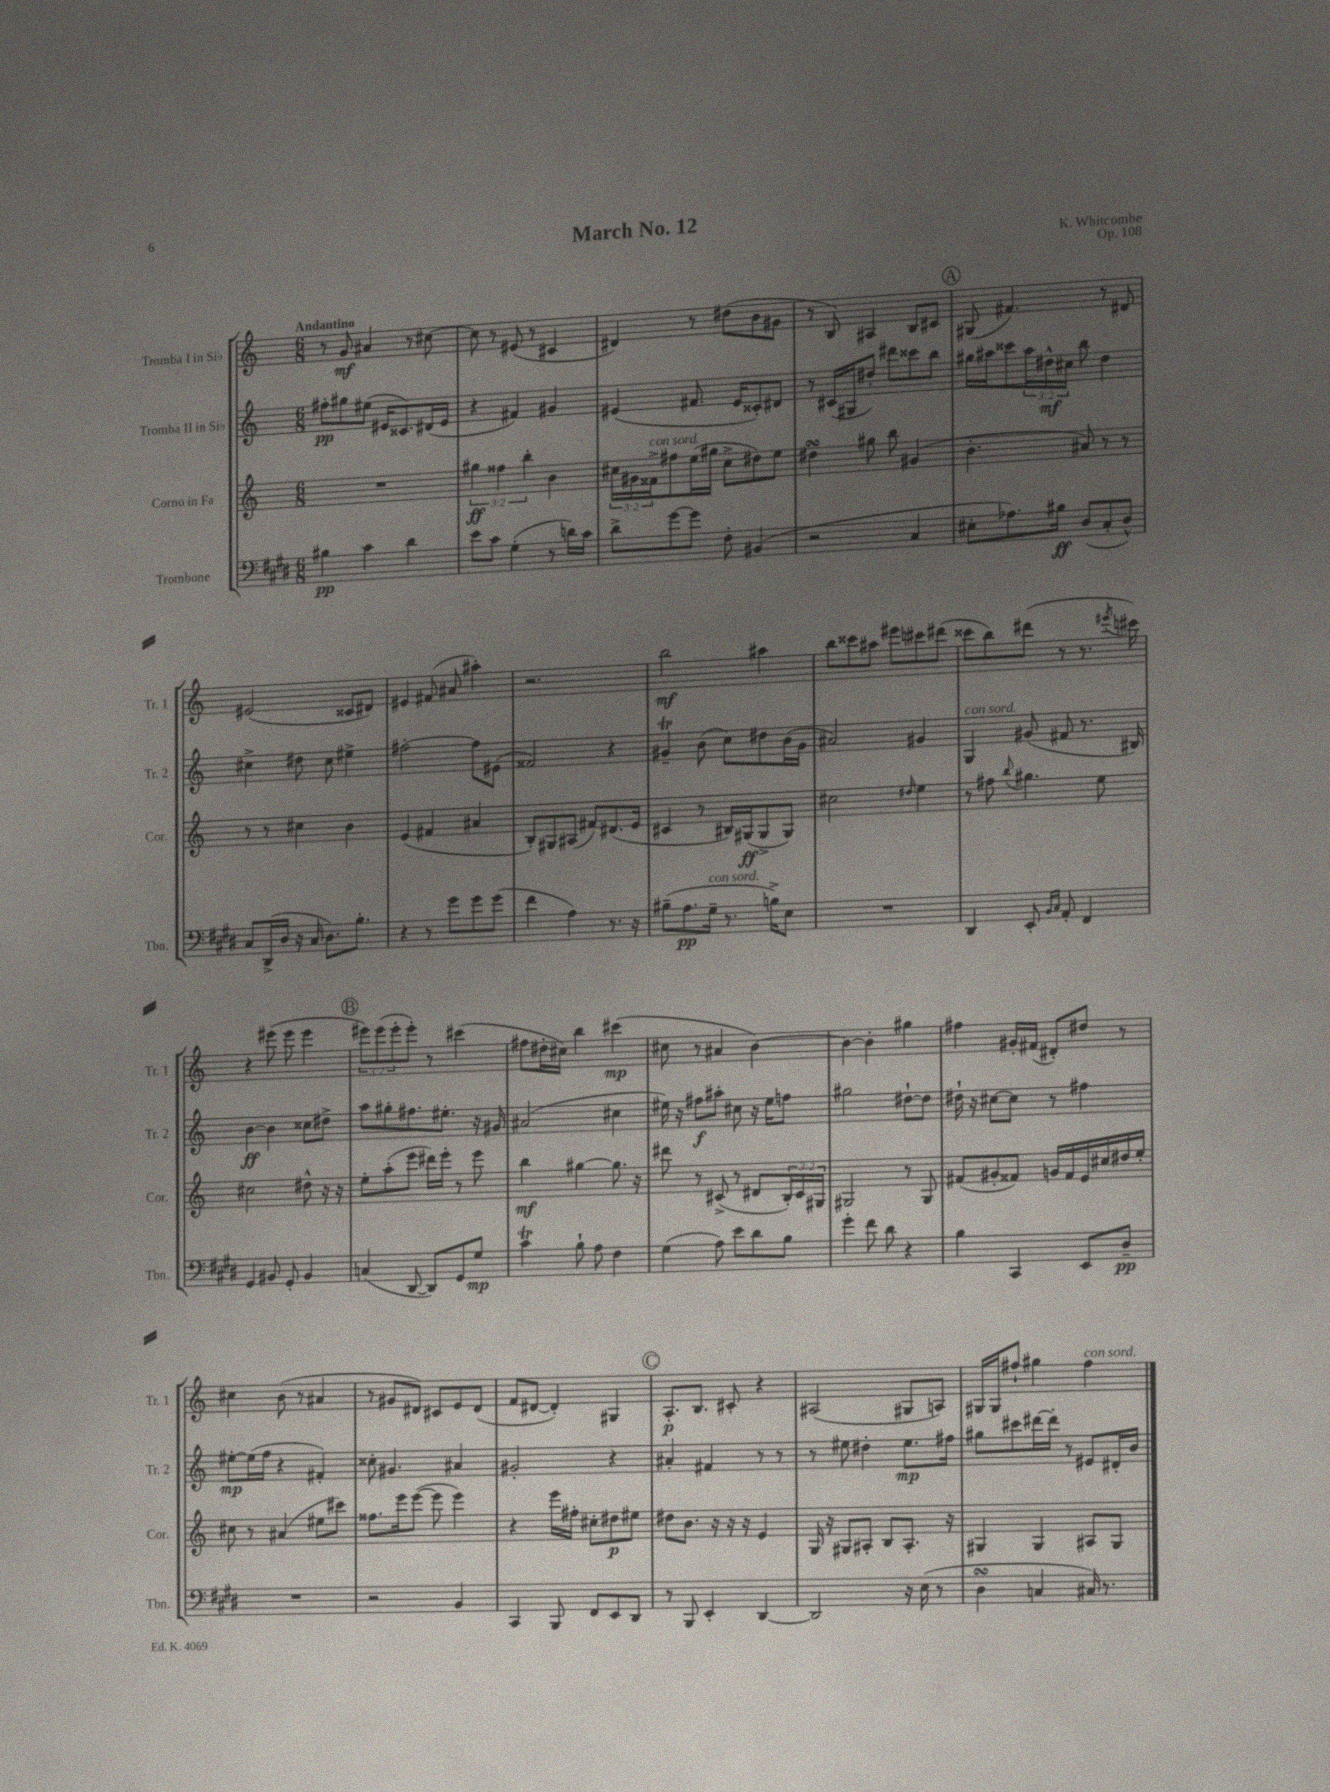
\header { title = "March No. 12" composer = "K. Whitcombe" opus = "Op. 108" }
<<
\new StaffGroup <<
\new Staff = "s0" \with { instrumentName = "Tromba I in Sib" shortInstrumentName = "Tr. 1" } {
    \clef treble \key c \major \numericTimeSignature \time 6/8 \override Staff.TupletNumber.text = #tuplet-number::calc-fraction-text \tempo "Andantino"
    r8 g'8\mf ais'4 r8 cis''8~ |
    cis''8 r8 eis'8( r8 cis'4 |
    dis'4) r8 dis''8( b'8 gis'8 |
    r8 b8) ais4 b8 cis'8 |
    \mark \markup { \circle "A" } gis8( fis'4.) r8 dis'8 |
    eis'2( cisis'8 dis'8) |
    eis'4 fis'8( ais'8 ais''4-.) |
    r2. |
    b''2\mf ais''4 |
    b''8 cisis'''8 ais''8 eis'''8 cis'''8 dis'''8( |
    cisis'''8 b''8) dis'''8( r8 r8. \acciaccatura { eis'''8 } cis'''16) |
    r4 eis'''8( eis'''8 eis'''4 |
    \mark \markup { \circle "B" } \tuplet 3/2 { eis'''8) eis'''8( eis'''8-. } eis'''8-.) r8 cis'''4( |
    fis''8 dis''16-. cis''16) b''4 cis'''4\mp( |
    cis''8 r8 ais'4 b'4~) |
    b'4~ b'4-. gis''4 |
    fis''4 gis'16-. fis'16( dis'8-.) dis''8 r8 |
    cis''4 b'8( r8 ais'4 |
    r8 gis'8 dis'8) cis'8 e'8 dis'8( |
    f'8 dis'8~ dis'4-.) gis4 |
    \mark \markup { \circle "C" } a8.-.\p b8. cis'8-. r4 |
    ais2( gis8 a8) |
    gis16 gis16 fis''8-! gis''4 fis''4^\markup { \italic "con sord." } \bar "|." |
}
\new Staff = "s1" \with { instrumentName = "Tromba II in Sib" shortInstrumentName = "Tr. 2" } {
    \clef treble \key c \major \numericTimeSignature \time 6/8 \override Staff.TupletNumber.text = #tuplet-number::calc-fraction-text
    fis''8-.\pp gis''8 eis''8( eis'16 cisis'8.) dis'16( eis'16 |
    r4 fis'4) gis'4 |
    eis'4( fis'8. eis'16 cisis'8-.) dis'8 |
    r8 cis'16( gis16 dis''8-.) dis'''8 cisis'''8 b''8 |
    \mark \markup { \circle "A" } gis''16 ais''16 cisis'''8 \tuplet 3/2 { ais''16 dis''16-^\mf cis''16 } b''8 dis''4 |
    cis''4-> dis''8 cis''8 eis''4-> |
    fis''2~-. fis''8 eis'8( |
    fisis'2) r4 |
    gis'4--\trill b'8( c''8) dis''8 b'16( gis'16 |
    ais'2) gis'4 |
    g4^\markup { \italic "con sord." } gis'8( fis'8 r8. bis16) |
    b'4~\ff b'4 cisis''8 dis''8-> |
    \mark \markup { \circle "B" } a''8 gis''8-. fis''8. eis''8.-. r16 gis'16 |
    ais'2( cis''4 |
    eis''16) r16 fis''8\f ais''8-. cis''8 r16 eis''16 f''8 |
    gis''2 dis''8~-! dis''8 |
    dis''16-! r16 cis''8~ cis''8 r8 fis''4 |
    eis''8~-.\mp eis''16( f''16 r4 fis'4-.) |
    cisis''8-. gis'4. ais'4 |
    gis'2-. r4 |
    \mark \markup { \circle "C" } ais'4-. fis'4 r8 r8 |
    r8 eis''8 dis''4-. eis''8.\mp fis''16 |
    gis''8 cis'''8 dis'''16~ dis'''16-. r8 eis'8 dis'16-. b'16 \bar "|." |
}
\new Staff = "s2" \with { instrumentName = "Corno in Fa" shortInstrumentName = "Cor." } {
    \clef treble \key c \major \numericTimeSignature \time 6/8 \override Staff.TupletNumber.text = #tuplet-number::calc-fraction-text
    R2. |
    \tuplet 3/2 { gis''4\ff fisis''4 b''4-. } b'4 |
    \tuplet 3/2 { cis''16 gis'16 fisis'16->^\markup { \italic "con sord." } } fis''8 e''16( gis''16 cis''8-> dis''8) e''8 |
    dis''4\turn gis''8 b''8 gis'4( |
    \mark \markup { \circle "A" } b'4.-. ais'8) r8 r8 |
    r8 r8 cis''4 b'4 |
    e'4( fis'4 ais'4 |
    b8-.) gis8 ais8( fis'8) dis'8.( e'16 |
    cis'4 r8 bis16) gis16\ff( gis8-> gis8) |
    cis''2 \grace { dis''16 } e''4 |
    r8 fis''8 \appoggiatura { b''8 } gis''4. e''8 |
    cis''2 dis''8-^ r16 r16 |
    \mark \markup { \circle "B" } e''8-. a''8-.( e'''8 dis'''16) e'''16-. r8 e'''8 |
    b''4\mf gis''4~ gis''8. r16 |
    dis'''8 r8 cis'8->( r8 dis'8 \tuplet 3/2 { b16-.) cis'16 gis16 } |
    gis2 r8 gis8 |
    fis'8( gis'8-. fisis'8) g'16 fisis'16 e'16 cis''16 dis''16 e''16-. |
    cis''8 r8 ais'4( eis''8 cis'''8) |
    fisis''8. e'''16 e'''8~( e'''8 e'''4) |
    r4 e'''16 fis''16-. cis''8-. dis''8\p eis''8 |
    \mark \markup { \circle "C" } dis''8 b'8. r16 r16 r16 e'4 |
    g16 r16 gis8 ais8-. b8 ais8.-. r16 |
    gis4 gis4 ais8 gis8 \bar "|." |
}
\new Staff = "s3" \with { instrumentName = "Trombone" shortInstrumentName = "Tbn." } {
    \clef bass \key e \major \numericTimeSignature \time 6/8
    bis4\pp cis'4 dis'4 |
    e'8 cis'8 gis4-.( r8 d'16) cis'16 |
    dis'8-> gis'8~ gis'8 fis8-. bis,4( |
    r2 cis4 |
    \mark \markup { \circle "A" } eis8-. aes8.) bis16\ff dis8( cis8-. dis8-^) |
    cis8 dis,16->( dis16 r16 cis16 dis8.) b8.-. |
    r4 r8 gis'8 gis'8 gis'8( |
    fis'4 a4) r8. r16 |
    bis8--( a8.\pp gis16--^\markup { \italic "con sord." } r8. b16->) e8 |
    R2. |
    dis,4 e,8-. \grace { b,16 cis16 } a,8-. fis,4 |
    gis,4 bis,8 gis,8-. bis,4 |
    \mark \markup { \circle "B" } c4( dis,8~ dis,8) gis,8 gis8\mp |
    cis'4\trill b8-! a8 fis4 |
    gis4( a8) e'8 dis'8 b8 |
    gis'4-. fis'8 dis'8 r4 |
    b4 cis,4 e,8 dis8--\pp |
    R2. |
    r2 b,4 |
    cis,4 b,,8 fis,8 e,8 dis,8 |
    \mark \markup { \circle "C" } r8 b,,8 e,4-. dis,4~ |
    dis,2 r16 e16( r8 |
    dis4\turn c4 cis16) r8. \bar "|." |
}
>>
>>
\layout { \context { \Score \remove "Bar_number_engraver" } }
